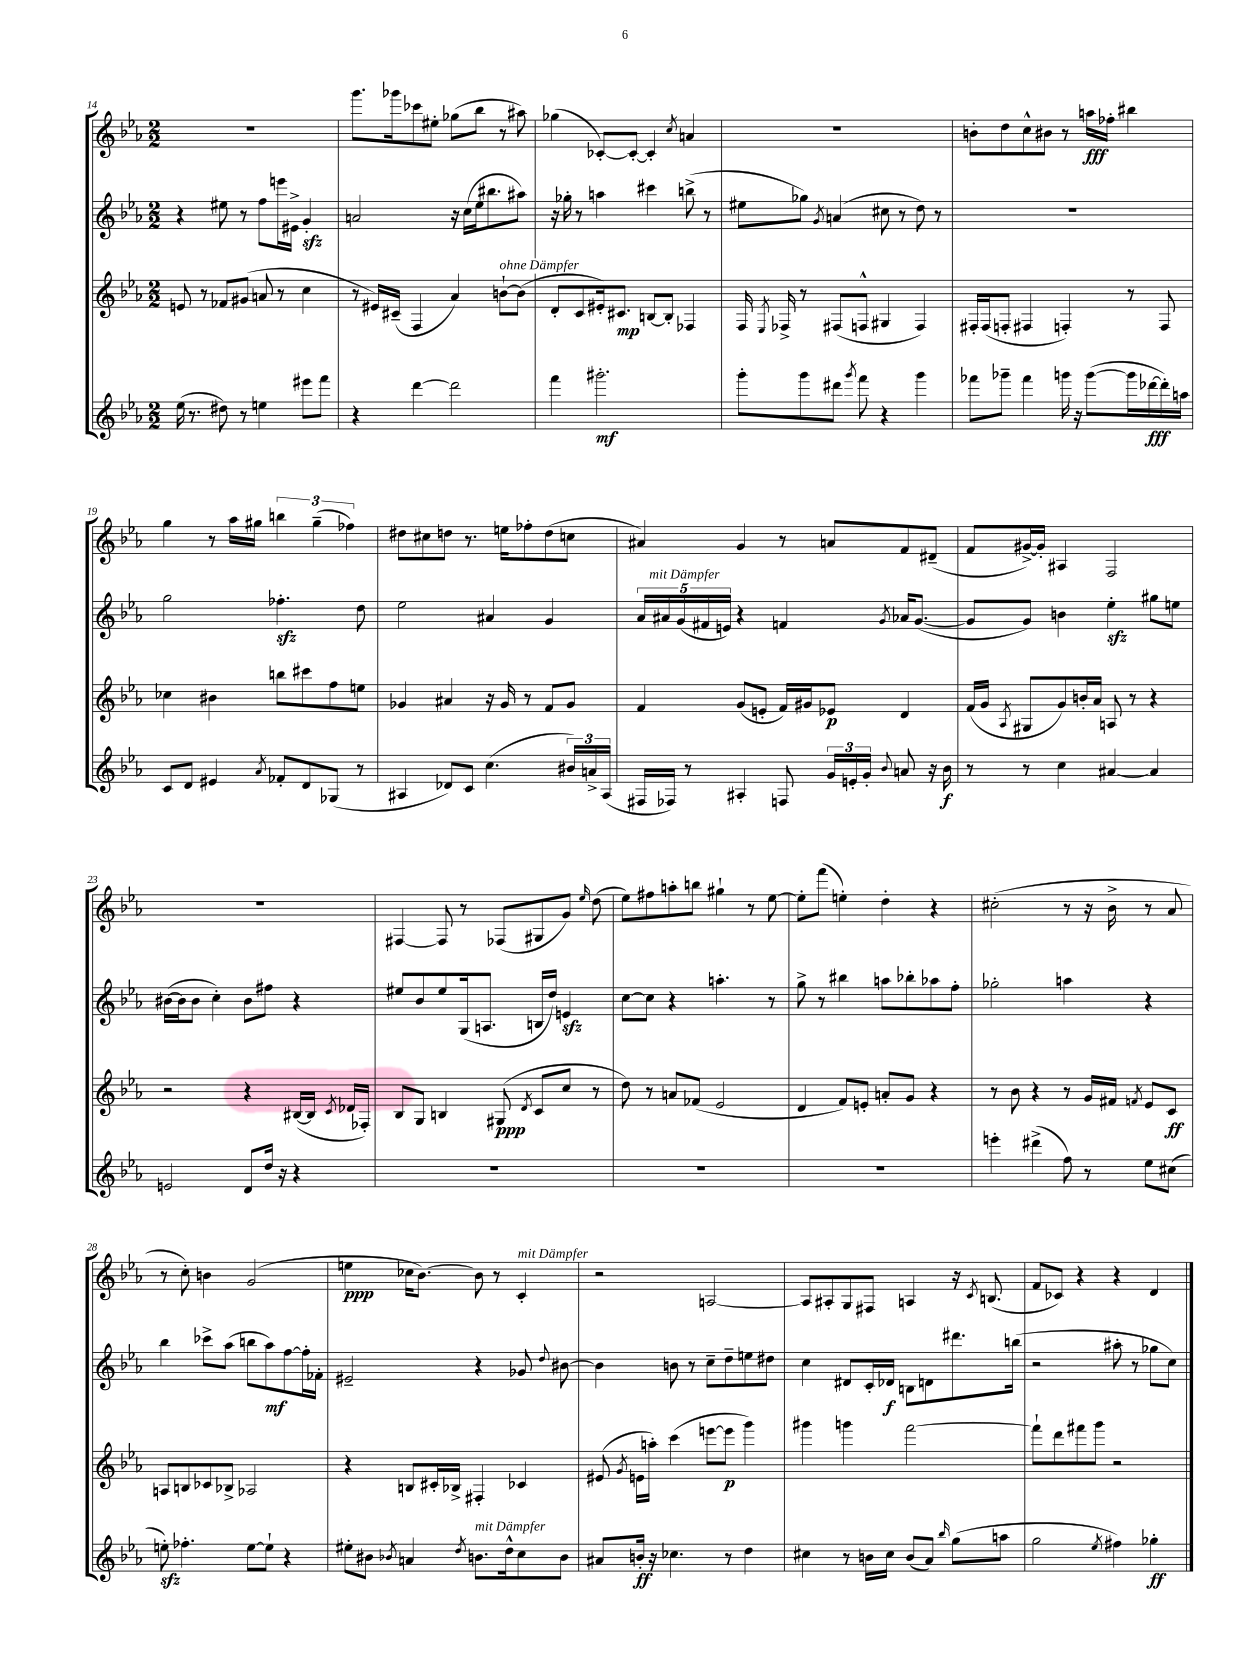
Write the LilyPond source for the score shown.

<<
\new StaffGroup <<
\new Staff = "s0" {
    \clef treble \key ees \major \numericTimeSignature \time 2/2
    \autoBeamOff R1 |
    g'''8.[ ges'''16 ces'''8 eis''8]-. ges''8[( bes''8] r8 ais''8) |
    ges''4( ces'8[~-.) ces'8]~-. ces'4-. \acciaccatura { c''8 } a'4 |
    R1 |
    b'8[-. d''8 c''8-^ bis'8] r8 a''16[\fff fes''16]-. bis''4 |
    g''4 r8 aes''16[ gis''16] \tuplet 3/2 { b''4 gis''4--( fes''4) } |
    dis''8[ cis''8 d''8] r8. e''16[ fes''8-. d''8( c''8] |
    ais'4) g'4 r8 a'8[ f'8 dis'8]--( |
    f'8[ gis'16~->) gis'16]-. ais4 f2 |
    R1 |
    fis4~ fis8 r8 fes8[( gis8 g'8]) \grace { ees''16 } d''8( |
    ees''8[) fis''8 a''8-. b''8] gis''4-! r8 ees''8~ |
    ees''8[-. f'''8]( e''4-.) d''4-. r4 |
    cis''2-.( r8 r16 bes'16-> r8 aes'8 |
    r8 c''8-.) b'4 g'2( |
    e''4\ppp ces''16[ bes'8.]~) bes'8 r8 c'4-.^\markup { \italic "mit Dämpfer" } |
    r2 a2~ |
    a8[ ais8-. g8 fis8] a4 r16 \acciaccatura { c'8 } b8.( |
    f'8[ ces'8]) r4 r4 d'4 \bar "|." |
}
\new Staff = "s1" {
    \clef treble \key ees \major \numericTimeSignature \time 2/2
    \autoBeamOff r4 eis''8 r8 f''8[ e'''16 eis'16]-> g'4-.\sfz |
    a'2 r16 c''16[( ees''16 bis''8. ais''8]) |
    r16 ges''16-. r8 a''4 cis'''4 b''8->( r8 |
    eis''8[ ges''8]) \acciaccatura { g'8 } a'4( cis''8 r8 d''8) r8 |
    R1 |
    g''2 fes''4.-.\sfz d''8 |
    ees''2 ais'4 g'4 |
    \tuplet 5/4 { aes'16[ ais'16^\markup { \italic "mit Dämpfer" } g'16( fis'16 e'16]) } r4 f'4 \acciaccatura { g'8 } aes'16[ g'8.]~( |
    g'8[ g'8]) b'4 ees''4-.\sfz gis''8[ e''8] |
    bis'16[~( bis'16 bis'8] c''4-.) bis'8[ fis''8] r4 |
    eis''8[ bes'8 eis''8 g16( a8.] b16[ d''16]) e'4\sfz |
    c''8[~ c''8] r4 a''4.-. r8 |
    g''8-> r8 bis''4 a''8[ bes''8-. aes''8 f''8]-. |
    ges''2-. a''4 r4 |
    bes''4 ces'''8[-> aes''8]( b''8[ aes''8\mf) f''8~ f''16-. fes'16]-. |
    eis'2-- r4 ges'8 \appoggiatura { d''8 } bis'8~ |
    bis'4 b'8 r8 c''8[-- d''8-- e''8 dis''8] |
    c''4 dis'8[ c'16-. des'16]\f b8[ d'8 dis'''8. b''16]( |
    r2 ais''8-. r8 ges''8[ c''8]) \bar "|." |
}
\new Staff = "s2" {
    \clef treble \key ees \major \numericTimeSignature \time 2/2
    \autoBeamOff e'8 r8 fes'8[ gis'8]( a'8 r8 c''4 |
    r8 eis'16[) cis'16]--( f4 aes'4) b'8[~-!^\markup { \italic "ohne Dämpfer" } b'8]( |
    d'8[-. c'8 eis'16-.) cis'8.]\mp b8[~ b8]-. fes4 |
    f16 \acciaccatura { ees8 } fes16-> r8 fis8[( f8]-^ gis4 f4) |
    fis16[-. fis16( f8]-. fis4 f4-.) r8 f8 |
    ces''4 bis'4 b''8[ cis'''8 f''8 e''8] |
    ges'4 ais'4 r16 ges'16 r8 f'8[ ges'8] |
    f'4 g'8[( e'8]-. f'16[) gis'16 ees'8]\p d'4 |
    f'16[( g'16] \acciaccatura { aes8 } gis8[ g'8) b'16-. aes'16] a8 r8 r4 |
    r2 r4 bis16[~( bis16] \acciaccatura { c'8 } des'16[ fes16]-.) |
    bes8[ g8] b4 gis8\ppp( \acciaccatura { d'8 } c'8[ c''8] r8 |
    d''8) r8 a'8[ fes'8]( ees'2 |
    d'4 f'8[) e'8]-. a'8[-. g'8] r4 |
    r8 bes'8 r4 r8 g'16[ fis'16] \acciaccatura { f'8 } ees'8[ c'8]\ff |
    a8[ b8 ces'8 bes8]-> aes2 |
    r4 b8[ cis'16-. bes16]-> fis4-. ces'4 |
    eis'8( \acciaccatura { g'8 } e'16[ a''16]-.) c'''4( e'''8[~ e'''8]\p g'''4) |
    gis'''4 g'''4 f'''2~ |
    f'''8[-! d'''8 fis'''8 g'''8] r2 \bar "|." |
}
\new Staff = "s3" {
    \clef treble \key ees \major \numericTimeSignature \time 2/2
    \autoBeamOff ees''16( r8. dis''8) r8 e''4 eis'''8[ f'''8] |
    r4 d'''4~ d'''2 |
    f'''4 gis'''2.-.\mf |
    g'''8[-. g'''8 dis'''8] \acciaccatura { g'''8 } f'''8 r4 g'''4 |
    fes'''8[ ges'''8]-- fes'''4 g'''16 r16 g'''8[~( g'''16 des'''16~\fff des'''16-.) a''16] |
    c'8[ d'8] eis'4 \acciaccatura { aes'8 } fes'8[-. d'8 ges8]( r8 |
    ais4 des'8[) c'8] c''4.( \tuplet 3/2 { bis'16[) a'16-> ais16]( } |
    fis16[ fes16]) r8 ais4-. f8 \tuplet 3/2 { g'16[ e'16-. g'16]-. } \appoggiatura { bes'8 } a'8 r16 bes'16\f |
    r8 r8 c''4 ais'4~ ais'4 |
    e'2 d'8[ d''16] r16 r4 |
    R1 |
    R1 |
    R1 |
    e'''4-. dis'''4->( f''8) r8 ees''8[ cis''8]( |
    e''8-.\sfz) fes''4.-. e''8[~ e''8]-! r4 |
    eis''8[-. bis'8] \acciaccatura { bes'8 } a'4 \acciaccatura { d''8 } b'8.[^\markup { \italic "mit Dämpfer" } d''16-^ c''8 b'8] |
    ais'8[ b'16]-.\ff r16 ces''4. r8 d''4 |
    cis''4 r8 b'16[ cis''16] b'8[( aes'8]) \grace { bes''16 } g''8[( a''8] |
    g''2 \acciaccatura { ees''8 } fis''4) ges''4-.\ff \bar "|." |
}
>>
>>
\layout { \context { \Score currentBarNumber = #14 } }
